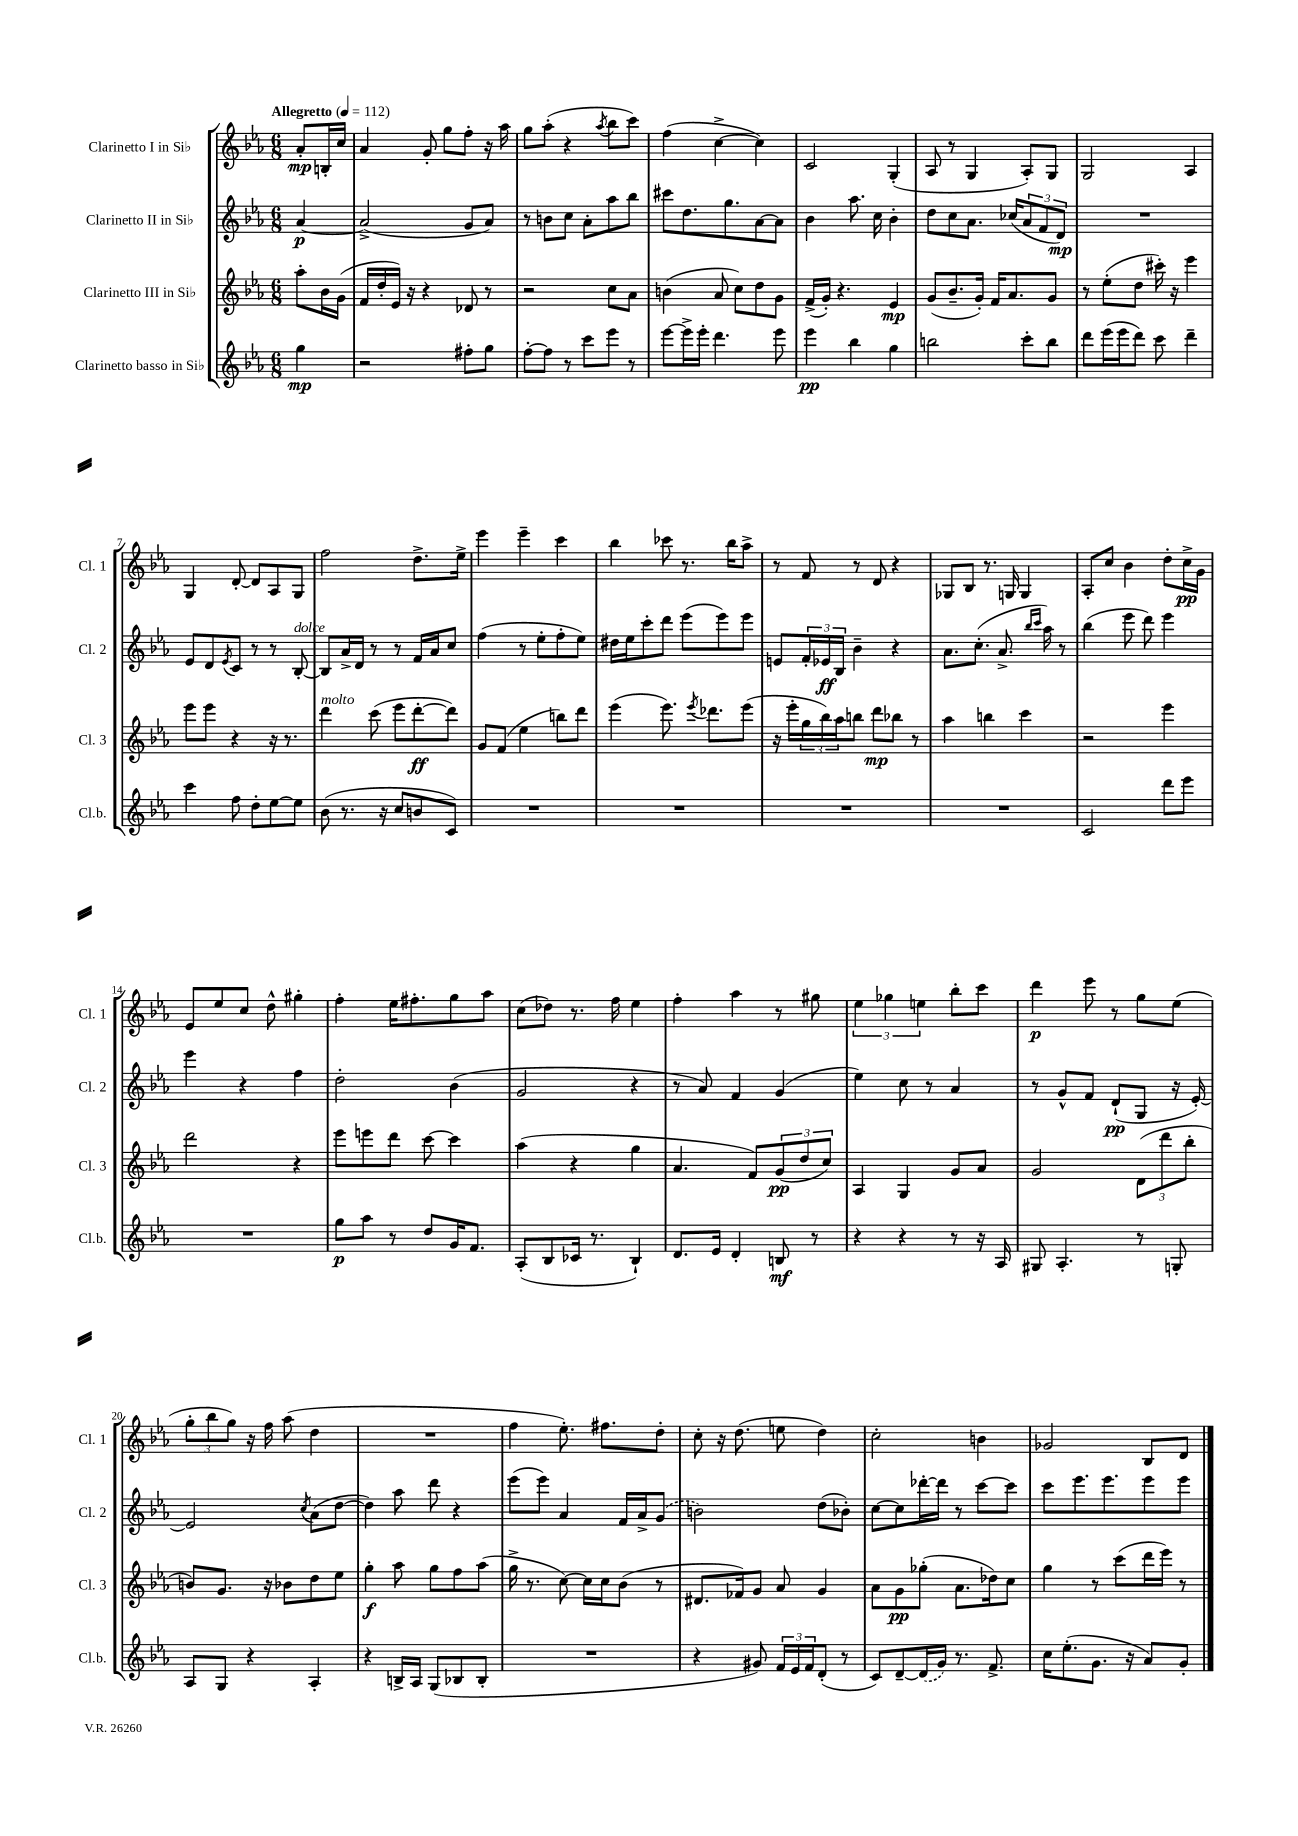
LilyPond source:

<<
\new StaffGroup <<
\new Staff = "s0" \with { instrumentName = "Clarinetto I in Sib" shortInstrumentName = "Cl. 1" } {
    \clef treble \key ees \major \numericTimeSignature \time 6/8 \partial 4 \tempo "Allegretto" 4 = 112
    aes'8-.\mp b16-. c''16 |
    aes'4 g'8-. g''8 f''8-. r16 aes''16 |
    g''8 aes''8-.( r4 \acciaccatura { aes''8 } bes''8 c'''8) |
    f''4( c''4~-> c''4) |
    c'2 g4-.( |
    aes8 r8 g4 aes8-.) g8 |
    g2 aes4 |
    g4 d'8~-. d'8 aes8 g8 |
    f''2 d''8.-> ees''16-> |
    ees'''4 ees'''4-- c'''4 |
    bes''4 ces'''8 r8. bes''16 aes''8-> |
    r8 f'8 r8 d'8 r4 |
    ges8 bes8 r8. g16 g4 |
    aes8-. c''8 bes'4 d''8-. c''16->\pp g'16 |
    ees'8 ees''8 c''8 d''8-^ gis''4-. |
    f''4-. ees''16 fis''8.-. g''8 aes''8 |
    c''8( des''8) r8. f''16 ees''4 |
    f''4-. aes''4 r8 gis''8 |
    \tuplet 3/2 { ees''4 ges''4 e''4 } bes''8-. c'''8 |
    d'''4\p ees'''8 r8 g''8 ees''8( |
    \tuplet 3/2 { g''8-. bes''8 g''8) } r16 f''16 aes''8( d''4 |
    R2. |
    f''4 ees''8.-.) fis''8. d''8-. |
    c''8-. r16 d''8.( e''8 d''4) |
    c''2-. b'4 |
    ges'2 bes8 d'8 \bar "|." |
}
\new Staff = "s1" \with { instrumentName = "Clarinetto II in Sib" shortInstrumentName = "Cl. 2" } {
    \clef treble \key ees \major \numericTimeSignature \time 6/8 \partial 4
    aes'4~\p |
    aes'2->( g'8 aes'8) |
    r8 b'8 c''8 aes'8-. aes''8 bes''8 |
    cis'''8 d''8. g''8. aes'8~ aes'8 |
    bes'4 aes''8. c''16 bes'4-. |
    d''8 c''8 aes'8. ces''16( \tuplet 3/2 { aes'8 f'8 d'8\mp) } |
    R2. |
    ees'8 d'8 \acciaccatura { ees'8 } c'8 r8 r8 bes8~-.^\markup { \italic "dolce" } |
    bes8 aes'16-> d'16 r8 r8 f'16 aes'16 c''8 |
    f''4( r8 ees''8-. f''8-. ees''8) |
    dis''16 ees''16 c'''8-. d'''8 ees'''8( ees'''8) ees'''8 |
    e'8 \tuplet 3/2 { f'16-. ees'16\ff bes16 } bes'4-- r4 |
    aes'8. c''8.-.( aes'8.-> \grace { bes''16 c'''16 } aes''16) r8 |
    bes''4( ees'''8 d'''8) ees'''4 |
    ees'''4 r4 f''4 |
    d''2-. bes'4( |
    g'2 r4 |
    r8 aes'8) f'4 g'4( |
    ees''4) c''8 r8 aes'4 |
    r8 g'8-^ f'8 d'8-!\pp( g8 r16 ees'16~-.) |
    ees'2 \acciaccatura { c''8 } aes'8( d''8~ |
    d''4) aes''8 d'''8 r4 |
    ees'''8( ees'''8) aes'4 f'16 aes'16-> \once \slurDashed g'8( |
    b'2) d''8( bes'8-.) |
    c''8~ c''8 des'''16~-. des'''16 r8 c'''8~ c'''8 |
    c'''8 ees'''8. ees'''8. ees'''8 ees'''8 \bar "|." |
}
\new Staff = "s2" \with { instrumentName = "Clarinetto III in Sib" shortInstrumentName = "Cl. 3" } {
    \clef treble \key ees \major \numericTimeSignature \time 6/8 \partial 4
    aes''8-. bes'16 g'16( |
    f'16 d''16-. ees'16) r16 r4 des'8 r8 |
    r2 c''8 aes'8 |
    b'4( aes'8 c''8) d''8 g'8 |
    f'16->( g'16-.) r4. ees'4\mp |
    g'8( bes'8.-- g'16-.) f'16 aes'8. g'8 |
    r8 ees''8-.( d''8 cis'''16-.) r16 ees'''4 |
    ees'''8 ees'''8 r4 r16 r8. |
    d'''4^\markup { \italic "molto" } c'''8( ees'''8 d'''8~-.\ff d'''8) |
    g'8 f'8( ees''4 b''8) d'''8 |
    ees'''4( ees'''8.) \acciaccatura { ees'''8 } des'''8. ees'''8( |
    r16 ees'''16-. \tuplet 3/2 { g''16 bes''16) aes''16 } b''8 d'''8\mp bes''8 r8 |
    aes''4 b''4 c'''4 |
    r2 ees'''4 |
    d'''2 r4 |
    ees'''8 e'''8 d'''8 c'''8~ c'''4 |
    aes''4( r4 g''4 |
    aes'4. f'8) \tuplet 3/2 { g'8\pp( d''8 c''8) } |
    aes4 g4 g'8 aes'8 |
    g'2 \tuplet 3/2 { d'8( d'''8 bes''8-. } |
    b'8) g'8. r16 bes'8 d''8 ees''8 |
    g''4-.\f aes''8 g''8 f''8 aes''8( |
    g''16-> r8. c''8~) c''16 c''16 bes'8( r8 |
    dis'8. fes'16) g'8 aes'8 g'4 |
    aes'8 g'8\pp ges''8-.( aes'8. des''16) c''8 |
    g''4 r8 c'''8( d'''16 ees'''16) r8 \bar "|." |
}
\new Staff = "s3" \with { instrumentName = "Clarinetto basso in Sib" shortInstrumentName = "Cl.b." } {
    \clef treble \key ees \major \numericTimeSignature \time 6/8 \partial 4
    g''4\mp |
    r2 fis''8-. g''8 |
    f''8~-. f''8 r8 c'''8 ees'''8 r8 |
    ees'''8~ ees'''16-> ees'''16-. d'''4. ees'''8 |
    ees'''4\pp bes''4 g''4 |
    b''2 c'''8-. b''8 |
    d'''8 ees'''16( ees'''16 d'''8) c'''8 d'''4-- |
    c'''4 f''8 d''8-. ees''8~ ees''8 |
    bes'8( r8. r16 c''8 b'8 c'8) |
    R2. |
    R2. |
    R2. |
    R2. |
    c'2 d'''8 ees'''8 |
    R2. |
    g''8\p aes''8 r8 d''8 g'16 f'8. |
    aes8-.( bes8 ces'16 r8. bes4-!) |
    d'8. ees'16 d'4-. b8\mf r8 |
    r4 r4 r8 r16 aes16 |
    gis8 aes4.-. r8 g8-. |
    aes8 g8 r4 aes4-. |
    r4 b16-> aes16 g8( bes8 bes8-. |
    R2. |
    r4 gis'8) \tuplet 3/2 { f'16 ees'16 f'16 } d'8-.( r8 |
    c'8) d'8~-- \once \slurDashed d'16( g'16) r8. f'8.-> |
    c''16 ees''8.-.( g'8. r16 aes'8) g'8-. \bar "|." |
}
>>
>>
